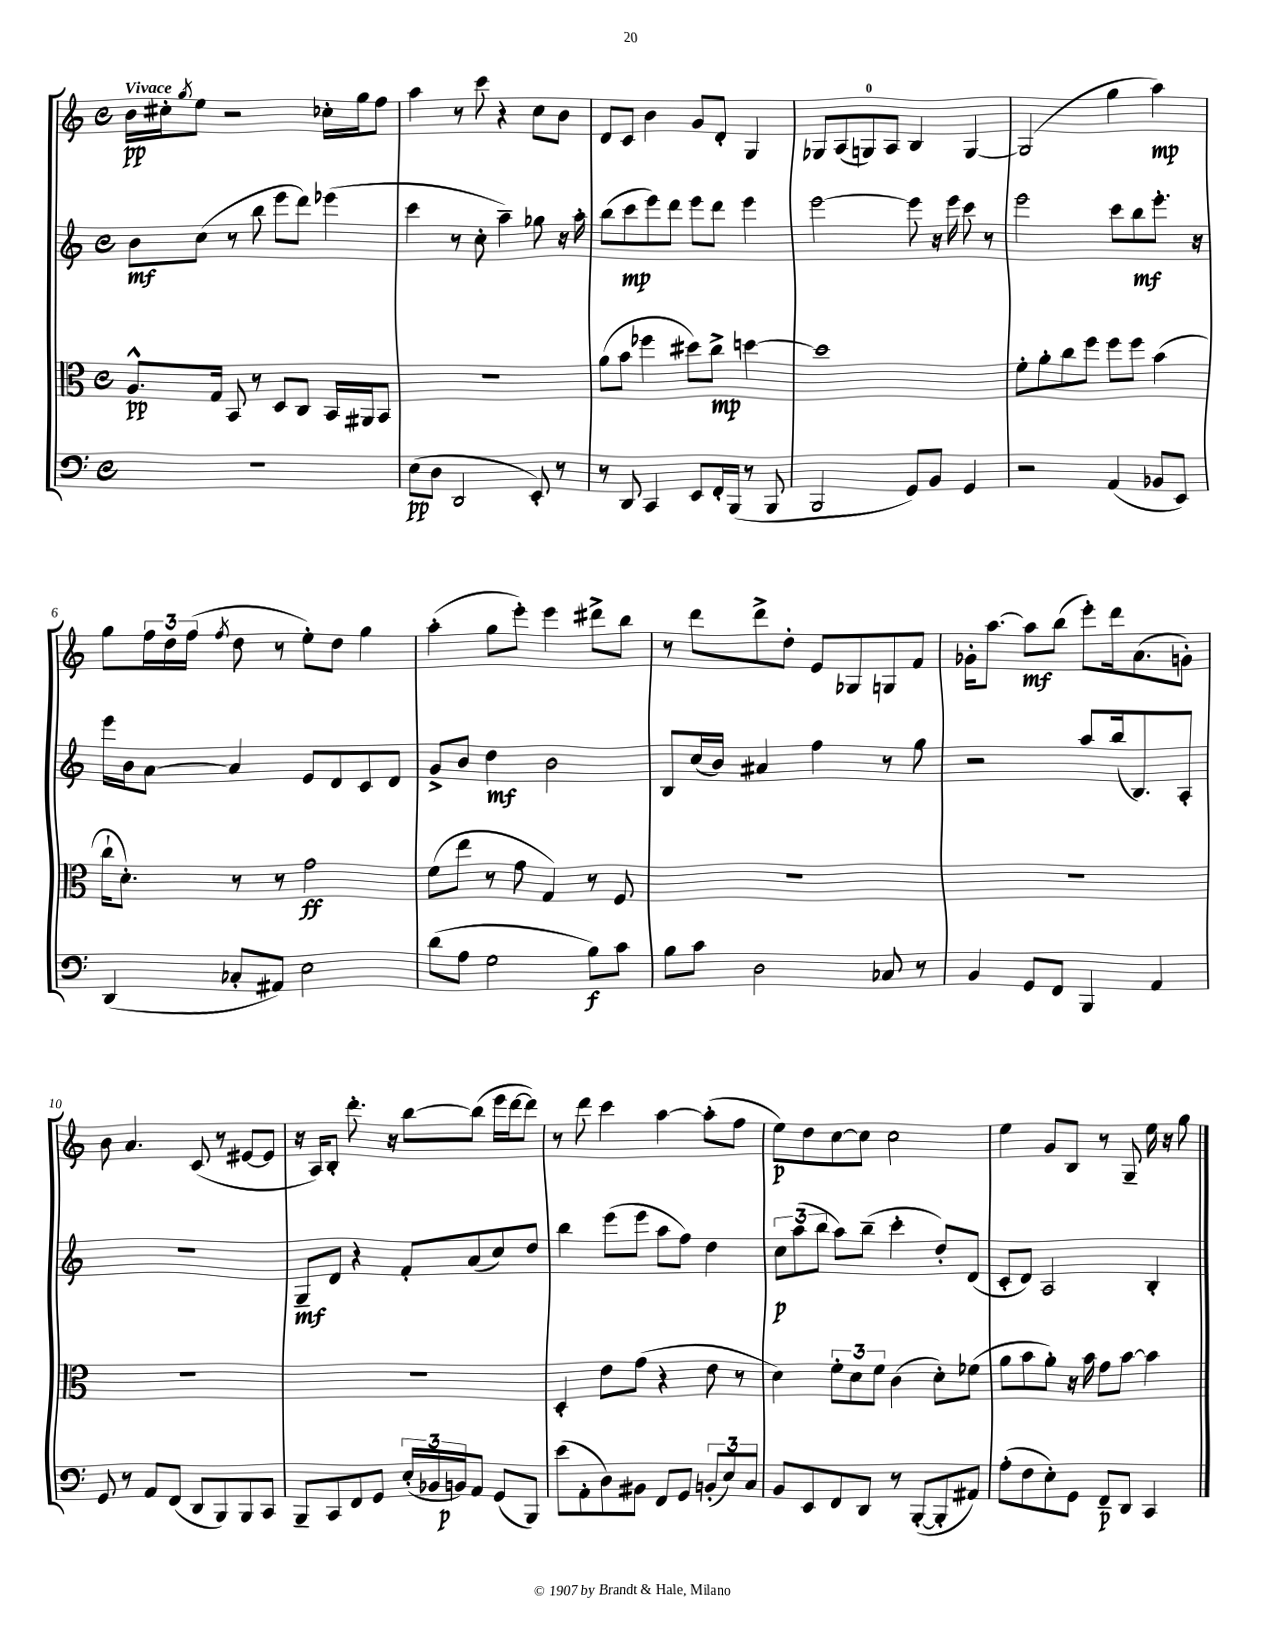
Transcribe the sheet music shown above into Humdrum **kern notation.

**kern	**dynam	**kern	**dynam	**kern	**dynam	**kern	**dynam
*part4	*part4	*part3	*part3	*part2	*part2	*part1	*part1
*staff4	*staff4	*staff3	*staff3	*staff2	*staff2	*staff1	*staff1
*clefF4	*	*clefC3	*	*clefG2	*	*clefG2	*
*k[]	*	*k[]	*	*k[]	*	*k[]	*
*M4/4	*	*M4/4	*	*M4/4	*	*M4/4	*
*met(c)	*	*met(c)	*	*met(c)	*	*met(c)	*
=1	=1	=1	=1	=1	=1	=1	=1
!	!	!	!	!	!	!LO:TX:a:B:t=Vivace	!
1r	.	8.A^^/L	pp	8b\L	mf	16b\LL	pp
.	.	.	.	.	.	16cc#X'\J	.
.	.	.	.	.	.	8qgg/	.
.	.	.	.	(8cc\J	.	8ee\J	.
.	.	16G/Jk	.	.	.	.	.
.	.	8BB/	.	8r	.	2r	.
.	.	8r	.	8bb\	.	.	.
.	.	8D/L	.	8eee\L	.	.	.
.	.	8C/J	.	8ddd\J)	.	.	.
.	.	16BB/LL	.	(4eee-X\	.	16cc-X'\LL	.
.	.	16AA#X/J	.	.	.	16gg\J	.
.	.	8BB/J	.	.	.	8ff\J	.
=2	=2	=2	=2	=2	=2	=2	=2
(8E\L	pp	1r	.	4ccc\	.	4aa\	.
8D\J	.	.	.	.	.	.	.
2DD/	.	.	.	8r	.	8r	.
.	.	.	.	8cc'\	.	8ccc\	.
.	.	.	.	4aa~\)	.	4r	.
8EE'/)	.	.	.	8gg-X\	.	8cc\L	.
8r	.	.	.	16r	.	8b\J	.
.	.	.	.	16aa'\	.	.	.
=3	=3	=3	=3	=3	=3	=3	=3
8r	.	(8a\L	.	(8bb\L	.	8d/L	.
8DD/	.	8b\J	.	8ccc\	mp	8c/J	.
4CC/	.	4ff-X\	.	8eee\)	.	4b\	.
.	.	.	.	8ddd\J	.	.	.
8EE/L	.	8dd#X\L)	.	8eee\L	.	8g/L	.
16FF'/L	.	8cc^\J	mp	8ddd\J	.	8d'/J	.
(16BBB/JJ	.	.	.	.	.	.	.
8r	.	[4ddn\	.	4eee\	.	4G/	.
8BBB/	.	.	.	.	.	.	.
=4	=4	=4	=4	=4	=4	=4	=4
2BBB/	.	1dd]	.	[2eee\	.	8G-X/L	.
.	.	.	.	.	.	(8A/	.
.	.	.	.	.	.	8Gn/)	.
.	.	.	.	.	.	8A/J	.
8GG/L)	.	.	.	8eee\]	.	4B/	.
8BB/J	.	.	.	16r	.	.	.
.	.	.	.	16eee\	.	.	.
4GG/	.	.	.	8ccc\	.	[4G/	.
.	.	.	.	8r	.	.	.
=5	=5	=5	=5	=5	=5	=5	=5
2r	.	8f'\L	.	2eee\	.	(2G/]	.
.	.	8a'\	.	.	.	.	.
.	.	8cc\	.	.	.	.	.
.	.	8ff\J	.	.	.	.	.
(4AA/	.	8ff\L	.	8ccc\L	.	4gg\	.
.	.	8ff\J	.	8bb\	mf	.	.
8BB-X/L	.	(4b\	.	8.eee'\J	.	4aa\)	mp
8EE/J)	.	.	.	.	.	.	.
.	.	.	.	16r	.	.	.
!!LO:LB:g=z
=6	=6	=6	=6	=6	=6	=6	=6
(4DD/	.	16cc`\KL	.	16eee\LL	.	8gg\L	.
.	.	8.d'\J)	.	16b\J	.	.	.
.	.	.	.	[8a\J	.	24ff\L	.
.	.	.	.	.	.	24dd\	.
.	.	.	.	.	.	(24ff\JJ	.
.	.	.	.	.	.	8qff/	.
8C-X'/L	.	8r	.	4a/]	.	8dd\	.
8AA#X/J)	.	8r	.	.	.	8r	.
2E\	.	2g\	ff	8e/L	.	8ee'\L)	.
.	.	.	.	8d/	.	8dd\J	.
.	.	.	.	8c/	.	4gg\	.
.	.	.	.	8d/J	.	.	.
=7	=7	=7	=7	=7	=7	=7	=7
(8d\L	.	(8f\L	.	8g^/L	.	(4aa'\	.
8A\J	.	8ee\J	.	8b/J	.	.	.
2G\	.	8r	.	4dd\	mf	8gg\L	.
.	.	8g\	.	.	.	8eee'\J)	.
.	.	4G/)	.	2b\	.	4eee\	.
8B\L)	f	8r	.	.	.	8ddd#X^\L	.
8c\J	.	8F/	.	.	.	8bb\J	.
=8	=8	=8	=8	=8	=8	=8	=8
8B\L	.	1r	.	8B/L	.	8r	.
8c\J	.	.	.	(16cc/L	.	8ddd\L	.
.	.	.	.	16b/JJ)	.	.	.
2D\	.	.	.	4a#X/	.	8ddd^\	.
.	.	.	.	.	.	8dd'\J	.
.	.	.	.	4ff\	.	8e/L	.
.	.	.	.	.	.	8G-X/	.
8C-X/	.	.	.	8r	.	8Gn/	.
8r	.	.	.	8gg\	.	8f/J	.
=9	=9	=9	=9	=9	=9	=9	=9
4BB/	.	1r	.	2r	.	16g-X'\KL	.
.	.	.	.	.	.	[8.aa\J	.
8GG/L	.	.	.	.	.	8aa\L]	mf
8FF/J	.	.	.	.	.	(8bb\J	.
4BBB/	.	.	.	8aa/L	.	8eee'\L)	.
.	.	.	.	(16bb/k	.	16ddd\k	.
.	.	.	.	8.B/)	.	(8.a\	.
4AA/	.	.	.	.	.	.	.
.	.	.	.	8A'/J	.	8gn'\J)	.
!!LO:LB:g=z
=10	=10	=10	=10	=10	=10	=10	=10
8GG/	.	1r	.	1r	.	8b\	.
8r	.	.	.	.	.	4.a/	.
8AA/L	.	.	.	.	.	.	.
(8FF/J	.	.	.	.	.	.	.
8DD/L	.	.	.	.	.	(8c/	.
8BBB/)	.	.	.	.	.	8r	.
8BBB/	.	.	.	.	.	[8e#X/L	.
8CC/J	.	.	.	.	.	8e#/J]	.
=11	=11	=11	=11	=11	=11	=11	=11
8BBB~/L	.	1r	.	8G~/L	mf	16r	.
.	.	.	.	.	.	16A/KL)	.
8CC/	.	.	.	8d/J	.	8B'/J	.
8FF/	.	.	.	4r	.	8.ddd'\	.
8GG/J	.	.	.	.	.	.	.
.	.	.	.	.	.	16r	.
(24E'/LL	.	.	.	8f'/L	.	[8bb\L	.
24BB-X/	.	.	.	.	.	.	.
24BBn/J)	p	.	.	.	.	.	.
8AA/J	.	.	.	(8a/	.	(8bb\J]	.
(8GG/L	.	.	.	8cc/)	.	16eee\LL	.
.	.	.	.	.	.	[16ddd\J	.
8BBB/J)	.	.	.	8dd/J	.	8ddd\J])	.
=12	=12	=12	=12	=12	=12	=12	=12
(8e\L	.	4D'/	.	4bb\	.	8r	.
8AA'\	.	.	.	.	.	8ddd\	.
8D\)	.	8e\L	.	(8eee\L	.	4ccc\	.
8BB#X\J	.	(8g\J	.	8eee\J	.	.	.
8FF/L	.	4r	.	8aa\L	.	[4aa\	.
8GG/J	.	.	.	8ff\J)	.	.	.
(12BBn'/L	.	8e\	.	4dd\	.	(8aa'\L]	.
12E/)	.	.	.	.	.	.	.
.	.	8r	.	.	.	8ff\J	.
12C/J	.	.	.	.	.	.	.
=13	=13	=13	=13	=13	=13	=13	=13
8BB/L	.	4d\)	.	12cc\L	p	8ee\L)	p
.	.	.	.	(12aa\	.	.	.
8EE/	.	.	.	.	.	8dd\	.
.	.	.	.	12bb\J	.	.	.
8FF/	.	12f'\L	.	8aa\L)	.	[8cc\	.
.	.	12d\	.	.	.	.	.
8DD/J	.	.	.	(8bb~\J	.	8cc\J]	.
.	.	12f\J	.	.	.	.	.
8r	.	(4c\	.	4ccc'\	.	2cc\	.
([8BBB'/L	.	.	.	.	.	.	.
8BBB'/]	.	8d'\L)	.	8dd'/L)	.	.	.
8AA#X/J)	.	(8f-X\J	.	(8d/J	.	.	.
=14	=14	=14	=14	=14	=14	=14	=14
(8A'\L	.	8a\L	.	8c'/L	.	4ee\	.
8F\	.	8b\	.	8d/J)	.	.	.
8E'\)	.	8a'\J)	.	2A/	.	8g/L	.
8GG\J	.	16r	.	.	.	8B/J	.
.	.	16b\	.	.	.	.	.
8FF~/L	p	8g\L	.	.	.	8r	.
8DD/J	.	[8b\J	.	.	.	8G~/	.
4CC/	.	4b\]	.	4B'/	.	16ee\	.
.	.	.	.	.	.	16r	.
.	.	.	.	.	.	8gg\	.
==	==	==	==	==	==	==	==
*-	*-	*-	*-	*-	*-	*-	*-
